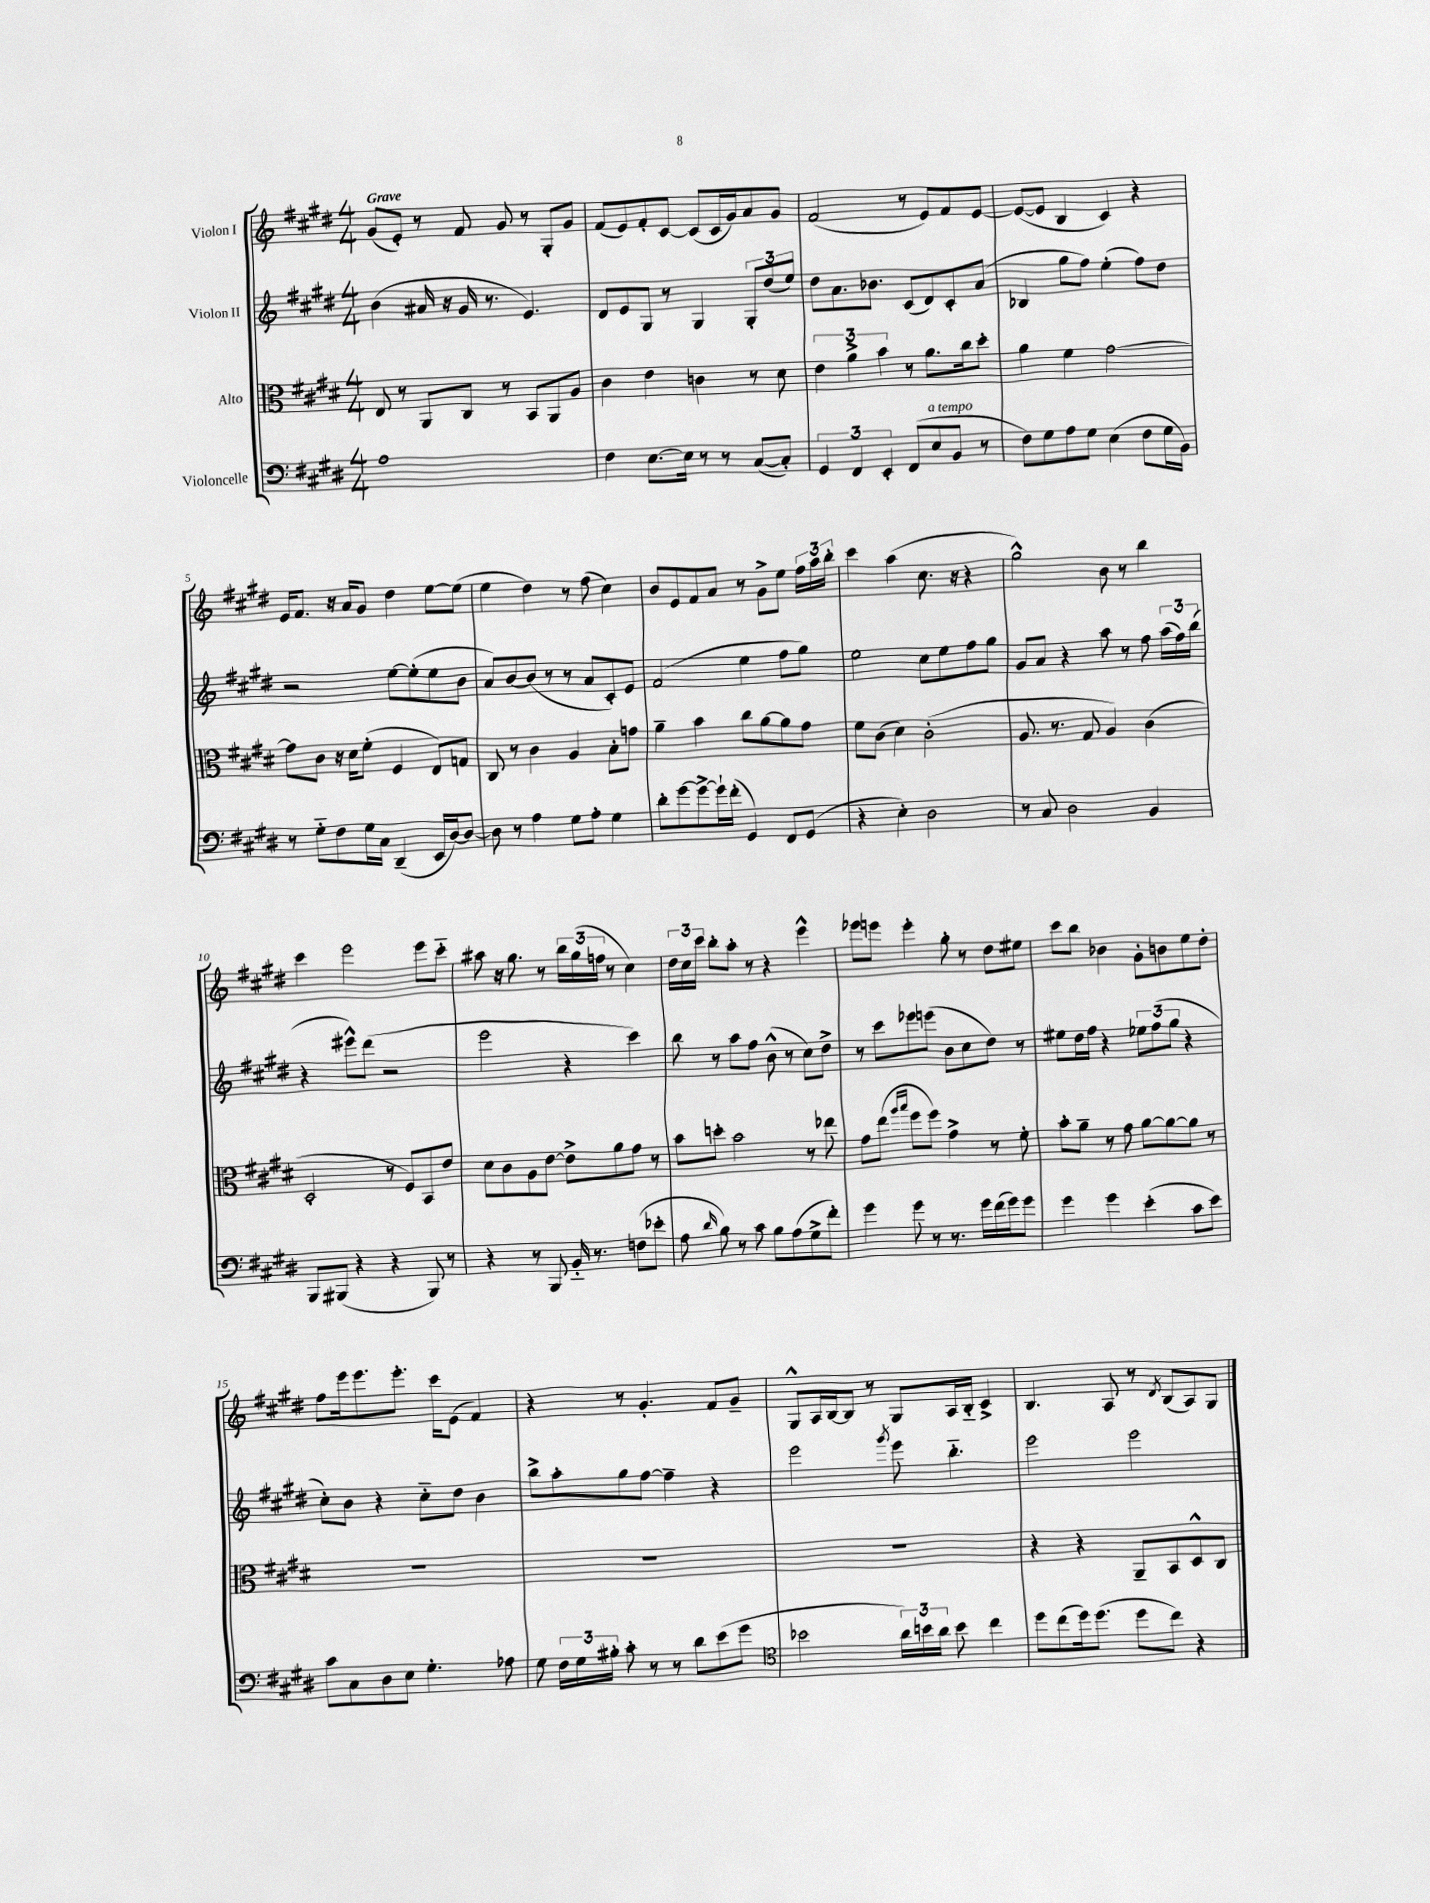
<<
\new StaffGroup <<
\new Staff = "s0" \with { instrumentName = "Violon I" } {
    \clef treble \key e \major \numericTimeSignature \time 4/4 \tempo "Grave"
    \autoBeamOff gis'8[( e'8]-.) r8 fis'8 gis'8 r8 gis8[-. gis'8] |
    fis'8[( e'8) fis'8-. cis'8]~ cis'8[( cis'16 gis'16) a'8 gis'8] |
    fis'2( r8 e'8[) fis'8 e'8]~ |
    e'8[~( e'8] b4 cis'4) r4 |
    e'16[ fis'8.] r16 a'16[ gis'8] dis''4 e''8[~ e''8]( |
    e''4 dis''4) r8 fis''8( cis''4) |
    b'8[ e'8 fis'8 a'8] r8 gis'8[-> e''8] \tuplet 3/2 { fis''16[ a''16 b''16]-. } |
    cis'''4 a''4( cis''8. r16 r4 |
    gis''2-^) b'8 r8 b''4 |
    cis'''4 e'''2 e'''8[ cis'''8]-_ |
    ais''8 r16 gis''8. r8 \tuplet 3/2 { b''16[ gis''16( f''16] } r8 cis''4) |
    \tuplet 3/2 { dis''16[ cis''16 cis'''16] } b''8[-. a''8]-. r8 r4 e'''4-^ |
    ees'''8[ e'''8] e'''4-. gis''8-. r8 dis''8[ eis''8] |
    cis'''8[ b''8] bes'4 gis'8[-. b'8 e''8 dis''8]-. |
    fis''8[ e'''16 e'''8. e'''8.]-. cis'''16[ e'8]( fis'4) |
    r4 r8 gis'4.-. fis'8[ gis'8]-- |
    gis8[-^ a16 b16~ b8] r8 gis8[ a16 b16]-_ cis'4-> |
    b4. a8 r8 \acciaccatura { dis'8 } b8[( a8) gis8] \bar "|." |
}
\new Staff = "s1" \with { instrumentName = "Violon II" } {
    \clef treble \key e \major \numericTimeSignature \time 4/4
    \autoBeamOff b'4( ais'16 r16 gis'16 r8. e'4.) |
    dis'8[ e'8 gis8] r8 gis4 \tuplet 3/2 { gis8[-. dis''8( e''8]) } |
    dis''8[ a'8. bes'8.] cis'8[( dis'8) cis'8-. a'8]( |
    bes4 gis''8[ fis''8]) e''4-.( fis''8[) dis''8] |
    r2 e''8[~ e''8-.( e''8 b'8] |
    a'8[) b'8~ b'8]( r8 r8 a'8[ cis'8-.) e'8] |
    fis'2( e''4 fis''8[ gis''8]) |
    e''2 cis''8[ e''8 fis''8 gis''8] |
    gis'8[ a'8] r4 a''8 r8 fis''8 \tuplet 3/2 { a''16[( fis''16) b''16]( } |
    r4 eis'''8[-^) dis'''8]( r2 |
    e'''2 r4 cis'''4) |
    b''8 r8 a''8[ fis''8] b'8-^( r8 cis''8[) dis''8]-> |
    r8 cis'''8[ ees'''8 e'''8]( b'8[ cis''8 dis''8]) r8 |
    eis''8[ dis''16 fis''16] r4 \tuplet 3/2 { ees''8[ fis''8( gis''8] } r4 |
    cis''8[-.) b'8] r4 cis''8[-_ dis''8] b'4 |
    b''8[-> a''8-. gis''8 fis''8]~ fis''4-- r4 |
    e'''2 \acciaccatura { gis'''8 } e'''8 b''4.-_ |
    e'''2 e'''2 \bar "|." |
}
\new Staff = "s2" \with { instrumentName = "Alto" } {
    \clef alto \key e \major \numericTimeSignature \time 4/4
    \autoBeamOff e8 r8 a,8[ cis8] r8 b,8[ a,8 a8] |
    cis'4 e'4 c'4 r8 dis'8 |
    \tuplet 3/2 { e'4 a'4-> b'4 } r8 a'8.[ cis''16 dis''8]-. |
    a'4 fis'4 gis'2~ |
    gis'8[ cis'8] r16 dis'16[ fis'8]-.( fis4 e8[) g8] |
    cis8 r8 cis'4 a4 b8[-. g'8] |
    a'4-- b'4 cis''8[ a'8~ a'8 gis'8] |
    fis'8[ cis'8]( dis'4) cis'2-.( |
    a8. r8. gis8 a4) cis'4( |
    dis2-. r8 fis8[) b,8 e'8] |
    dis'8[ cis'8 a8 e'8]~ e'8[-> a'8 gis'8] r8 |
    b'8[ d''8]-. b'2 r8 ees''8 |
    gis'8[ e''8]( \grace { a''16[ b''16] } fis''8[ fis''8]) gis'4-> r8 fis'8-. |
    b'8[-. a'8]-- r8 gis'8 a'8[~ a'8~ a'8] r8 |
    R1 |
    R1 |
    R1 |
    r4 r4 a,8[-- b,8 dis8-^ cis8] \bar "|." |
}
\new Staff = "s3" \with { instrumentName = "Violoncelle" } {
    \clef bass \key e \major \numericTimeSignature \time 4/4
    \autoBeamOff a1 |
    fis4 e8.[~ e16] r8 r8 cis8[~( cis8]-.) |
    \tuplet 3/2 { gis,4 fis,4 e,4-. } fis,8[( e8^\markup { \italic "a tempo" } b,8] r8 |
    fis8[) gis8 a8 gis8] e4( fis8[ gis16 b,16]) |
    r8 gis8[-_ fis8 gis16 cis16] dis,4--( e,16[ dis16~) dis8]~ |
    dis8 r8 a4 gis8[ a8]-. gis4 |
    dis'8[-. gis'8~ gis'8~-> gis'16-! fis'16]-.( gis,4) fis,8[ gis,8]( |
    r4 e4-.) dis2 |
    r8 cis8 dis2 b,4 |
    b,,8[ bis,,8]( r4 r4 bis,,8) r8 |
    r4 r8 b,,8 b,16-_ r8. f8[( ees'8]-. |
    a8 \grace { dis'16 } b8) r8 cis'8 b8[ a8( gis8-> fis'8]-.) |
    gis'4 gis'8 r8 r8. gis'16[ fis'16( gis'16) gis'8] |
    gis'4 gis'4 e'4-.( cis'8[ e'8]) |
    cis'8[ cis8 dis8 e8] gis4.-. aes8 |
    gis8 \tuplet 3/2 { fis16[ gis16 bis16]-. } cis'8-. r8 r8 dis'8[ e'8( gis'8] |
    \clef tenor bes'2 \tuplet 3/2 { a'16[) b'16 a'16] } b'8 cis''4 |
    dis''8[ cis''8( dis''16) dis''8.]( dis''8[ cis''8]) r4 \bar "|." |
}
>>
>>
